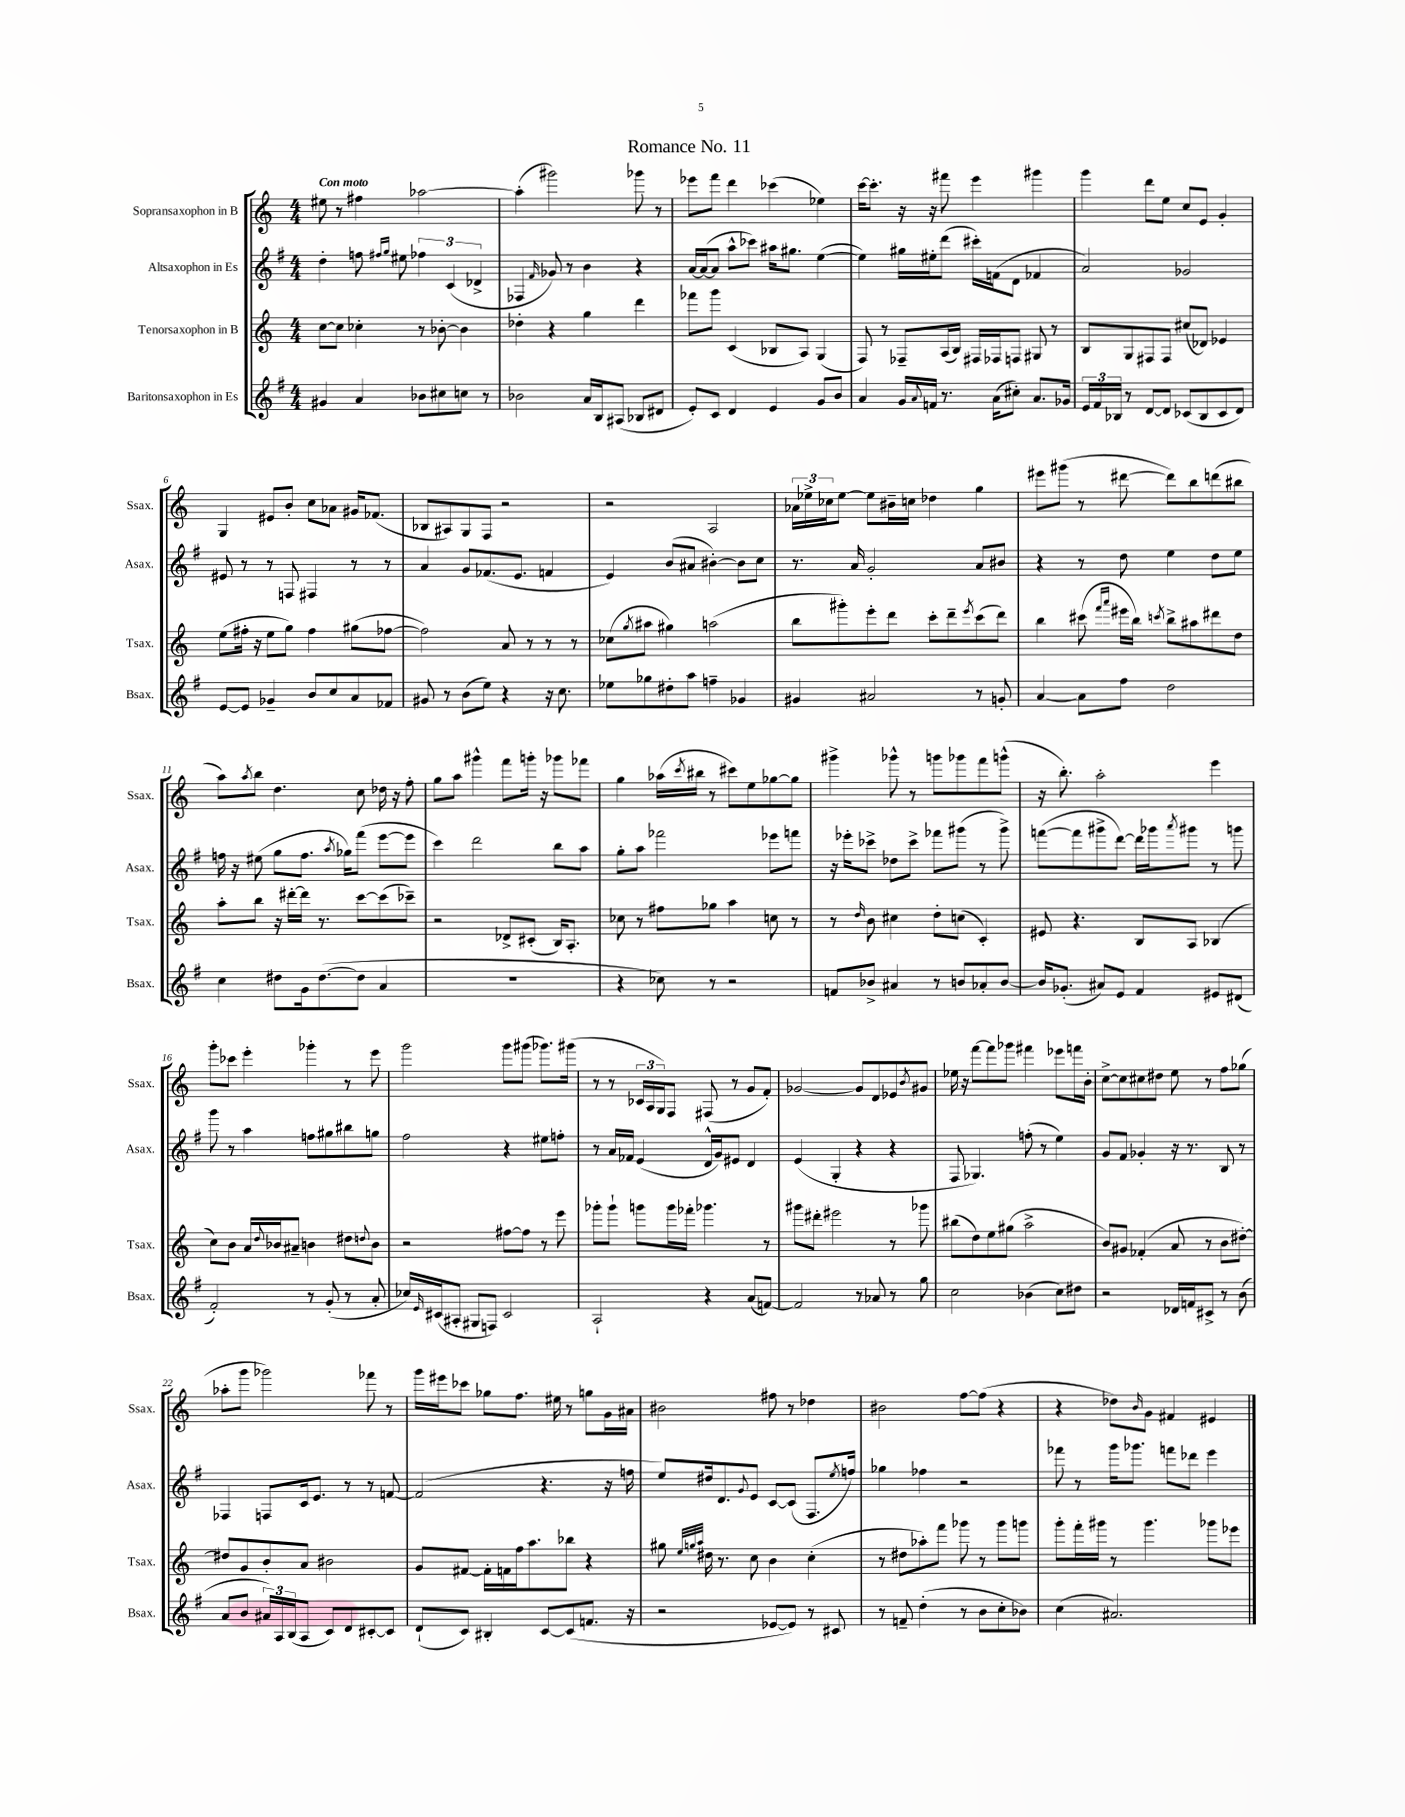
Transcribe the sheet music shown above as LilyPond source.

\header { title = "Romance No. 11" }
<<
\new StaffGroup <<
\new Staff = "s0" \with { instrumentName = "Sopransaxophon in B" shortInstrumentName = "Ssax." } {
    \clef treble \key c \major \numericTimeSignature \time 4/4 \tempo "Con moto"
    eis''8 r8 fis''4 aes''2~ |
    aes''4-.( gis'''2) ges'''8 r8 |
    ees'''8 f'''8 d'''4 ces'''4( ees''4) |
    c'''16~ c'''8.-. r16 r16 fis'''8 e'''4 gis'''4 |
    g'''4 d'''8 e''8 c''8 e'8 g'4-. |
    g4 eis'8 b'8-. c''8 aes'8 gis'16 fes'8.( |
    bes8 ais8) g8 f8 r2 |
    r2 a2 |
    \tuplet 3/2 { aes'16 ees''16-> ces''16 } ees''8~ ees''8 bis'16-- c''16 des''4 g''4 |
    eis'''8 gis'''8( r8 dis'''8~ dis'''8) b''8 d'''8( bis''8 |
    a''8) \acciaccatura { a''8 } b''8 d''4. c''8 des''16 r16 f''8-. |
    g''8 a''8 gis'''4-^ f'''8 g'''16-. r16 ges'''8 fes'''8 |
    g''4 aes''16( \acciaccatura { c'''8 } bis''16 r8 cis'''8) e''8 ges''8~ ges''8 |
    gis'''4-> ges'''8-^ r8 g'''8 ges'''8 f'''8 g'''8-^( |
    r16 b''8.-.) a''2-. e'''4 |
    g'''8-. ces'''8 e'''4-. ges'''4-. r8 e'''8 |
    g'''2 g'''8 gis'''8( ges'''8.) gis'''16( |
    r8 r8 \tuplet 3/2 { ces'16 a16 g16) } f8 fis8( r8 g'8 f'8-.) |
    ges'2~ ges'8 d'8 ees'8 \acciaccatura { b'8 } gis'8 |
    ees''16 r16 f'''8~ f'''8 ges'''8 fis'''4 ees'''8 f'''16 b'16-. |
    c''8~-> c''8 cis''8 dis''8 e''8 r8 f''8 ges''8( |
    aes''8-. g'''8 ges'''2) fes'''8 r8 |
    g'''16 eis'''16 ces'''8 ges''8 f''8. eis''16 r8 g''8 g'16 ais'16 |
    bis'2 fis''8 r8 des''4 |
    bis'2 f''8~ f''8( r4 |
    r4 des''8) \grace { b'16 } g'8 fis'4 eis'4 \bar "|." |
}
\new Staff = "s1" \with { instrumentName = "Altsaxophon in Es" shortInstrumentName = "Asax." } {
    \clef treble \key g \major \numericTimeSignature \time 4/4
    d''4-. f''8 \grace { fis''16 g''16 } eis''8 \tuplet 3/2 { fes''4 c'4( des'4-> } |
    fes4 \grace { fis'16 } ges'8) r8 b'4 r4 |
    a'16~ a'16~( a'8 a''8-^ ces'''8) ais''16 gis''8. e''4~( |
    e''4) gis''16 eis''16-. d'''8( cis'''16-.) f'16( d'8 fes'4 |
    a'2) ges'2 |
    eis'8 r8 r8 f8 fis4 r8 r8 |
    a'4 g'8 fes'8.( e'8. f'4 |
    e'4) b'8( ais'8 bis'4~-.) bis'8 c''8 |
    r8. a'16 g'2-. a'8 bis'8 |
    r4 r8 d''8 e''4 d''8 e''8 |
    f''16 r16 eis''8( g''8 f''8. \acciaccatura { a''8 } ges''16) fis'''8( e'''8~ e'''8 |
    c'''4) d'''2 b''8 a''8 |
    g''8-. a''8 fes'''2 ees'''8 f'''8 |
    r16 ees'''16-. ces'''8-> des''8 ces'''8-> fes'''8 gis'''8( r8 gis'''8->) |
    f'''8~( f'''8 gis'''8-> d'''8~) d'''16 ges'''16 \acciaccatura { a'''8 } gis'''8 r8 g'''8 |
    g'''8 r8 a''4 f''8 gis''8 bis''8 g''8 |
    fis''2 r4 eis''8 f''8-. |
    r8 a'16 fes'16 e'4( d'16-^ g'16) eis'8 d'4 |
    e'4( g4-. r4 r4 |
    fis8 ges4.) f''8-.( r8 e''4) |
    g'8 fis'8 ges'4-. r16 r8. b8 r8 |
    fes4 f8 c'16 e'8. r8 r8 f'8~ |
    f'2( r4. r16 f''16 |
    e''8) dis''16 d'8. \appoggiatura { g'8 } e'8 c'8~ c'8( fis8. \acciaccatura { e''8 } f''16) |
    ges''4 fes''4 r2 |
    fes'''8 r8 g'''16 ges'''8. f'''8 des'''8 e'''4 \bar "|." |
}
\new Staff = "s2" \with { instrumentName = "Tenorsaxophon in B" shortInstrumentName = "Tsax." } {
    \clef treble \key c \major \numericTimeSignature \time 4/4
    c''8~ c''8 ces''4-. r8 bes'8~-. bes'4 |
    des''4-. r4 g''4 d'''4 |
    fes'''8 g'''8 c'4( bes8 a8) g4( |
    f8) r8 fes8-- a16( b16) fis16 fes16 f8 gis8 r8 |
    b8 g8 fis8 fis8 cis''8( des'8) ees'4 |
    e''8( fis''16-. r16 e''8 g''8) fis''4 gis''8( fes''8~ |
    fes''2) a'8 r8 r8 r8 |
    ces''8( \acciaccatura { g''8 } ais''8 gis''4) a''2( |
    b''8 gis'''8-.) e'''8-. d'''8 c'''8-. d'''8-- \acciaccatura { e'''8 } c'''8( d'''8) |
    b''4 cis'''8( \grace { f'''16 a'''16 } eis'''16 b''16) \acciaccatura { c'''8 } b''8-> ais''8 dis'''8 d''8 |
    a''8-. b''8 r16 dis'''16~-. dis'''16 r8. c'''8~ c'''8( ces'''8--) |
    r2 des'8-> cis'8-.( b16) a8.-. |
    ces''8 r8 fis''8 ges''8 a''4 c''8 r8 |
    r8 \grace { d''16 } b'8 cis''4 d''8-. c''8( c'4-.) |
    eis'8 r4. b8 a8 bes4( |
    c''8) b'8 a'16 \appoggiatura { d''8 } bes'16 ais'8-- b'4 dis''8 \appoggiatura { d''8 } b'8 |
    r2 fis''8~ fis''8 r8 e'''8 |
    ges'''8-. ges'''8-! g'''8 g'''16 fes'''16-. ges'''4. r8 |
    gis'''8 dis'''8-. eis'''2 r8 ges'''8 |
    bis''8( d''8) e''8 gis''8( a''2-> |
    b'8) gis'8 fes'4-.( a'8 r8 b'8 dis''8~-.) |
    dis''8 g'8 b'8-. a'8 bis'2 |
    g'8 fis'8~ fis'16-. f'16 f''16 a''8. bes''8 r4 |
    gis''8 \grace { e''32 g''32 a''32 } dis''16 r8. c''8 b'4 c''4-.( |
    r8 dis''8 aes''8-.) f'''8 ges'''8 r8 ges'''8 g'''8 |
    g'''8-. f'''16-. gis'''16 r8 gis'''4. ges'''8 ees'''8 \bar "|." |
}
\new Staff = "s3" \with { instrumentName = "Baritonsaxophon in Es" shortInstrumentName = "Bsax." } {
    \clef treble \key g \major \numericTimeSignature \time 4/4
    gis'4 a'4 bes'8 cis''8 c''8 r8 |
    bes'2 a'16 b16 ais8( bes8 dis'8 |
    e'8-.) c'8 d'4 e'4 g'8 b'8 |
    a'4 g'16 \appoggiatura { a'8 } f'16 r8. a'16( cis''8-.) a'8. ges'16 |
    \tuplet 3/2 { e'16 fis'16 bes16 } r8 d'8~ d'8 ces'8( bes8 ces'8 d'8) |
    e'8~ e'8 ges'4-- b'8 c''8 a'8 fes'8 |
    gis'8 r8 b'8( e''8) r4 r16 c''8. |
    ees''8 ges''8 dis''8-. a''8 f''4-- ges'4 |
    gis'4 ais'2 r8 g'8-. |
    a'4~ a'8 fis''8 d''2 |
    c''4 dis''8 g'16 dis''8.~( dis''8 a'4 |
    R1 |
    r4 ces''8) r8 r2 |
    f'8 bes'8-> ais'4 r8 b'8 aes'8-. b'8~ |
    b'16 ges'8.-.( ais'8) e'8 fis'4 eis'8 dis'8( |
    fis'2-.) r8 g'8-.( r8 a'8-. |
    ces''16) \grace { e'16 } cis'16( ais8-. gis8 f8) cis'2 |
    a2-! r4 a'8( f'8~) |
    f'2 r8 aes'8 r8 g''8 |
    c''2 bes'4( c''8) dis''8 |
    r2 des'16 f'16 cis'8-> r8 b'8( |
    a'8 b'8 \tuplet 3/2 { ais'16) a16 b16( } a8 c'8) d'8 cis'8~-. cis'8 |
    d'8-!( c'8) bis4-. c'8~ c'8( f'8. r16 |
    r2 ees'8~ ees'8) r8 cis'8 |
    r8 f'8-- d''4-.( r8 b'8 c''8-. bes'8) |
    c''4( ais'2.) \bar "|." |
}
>>
>>
